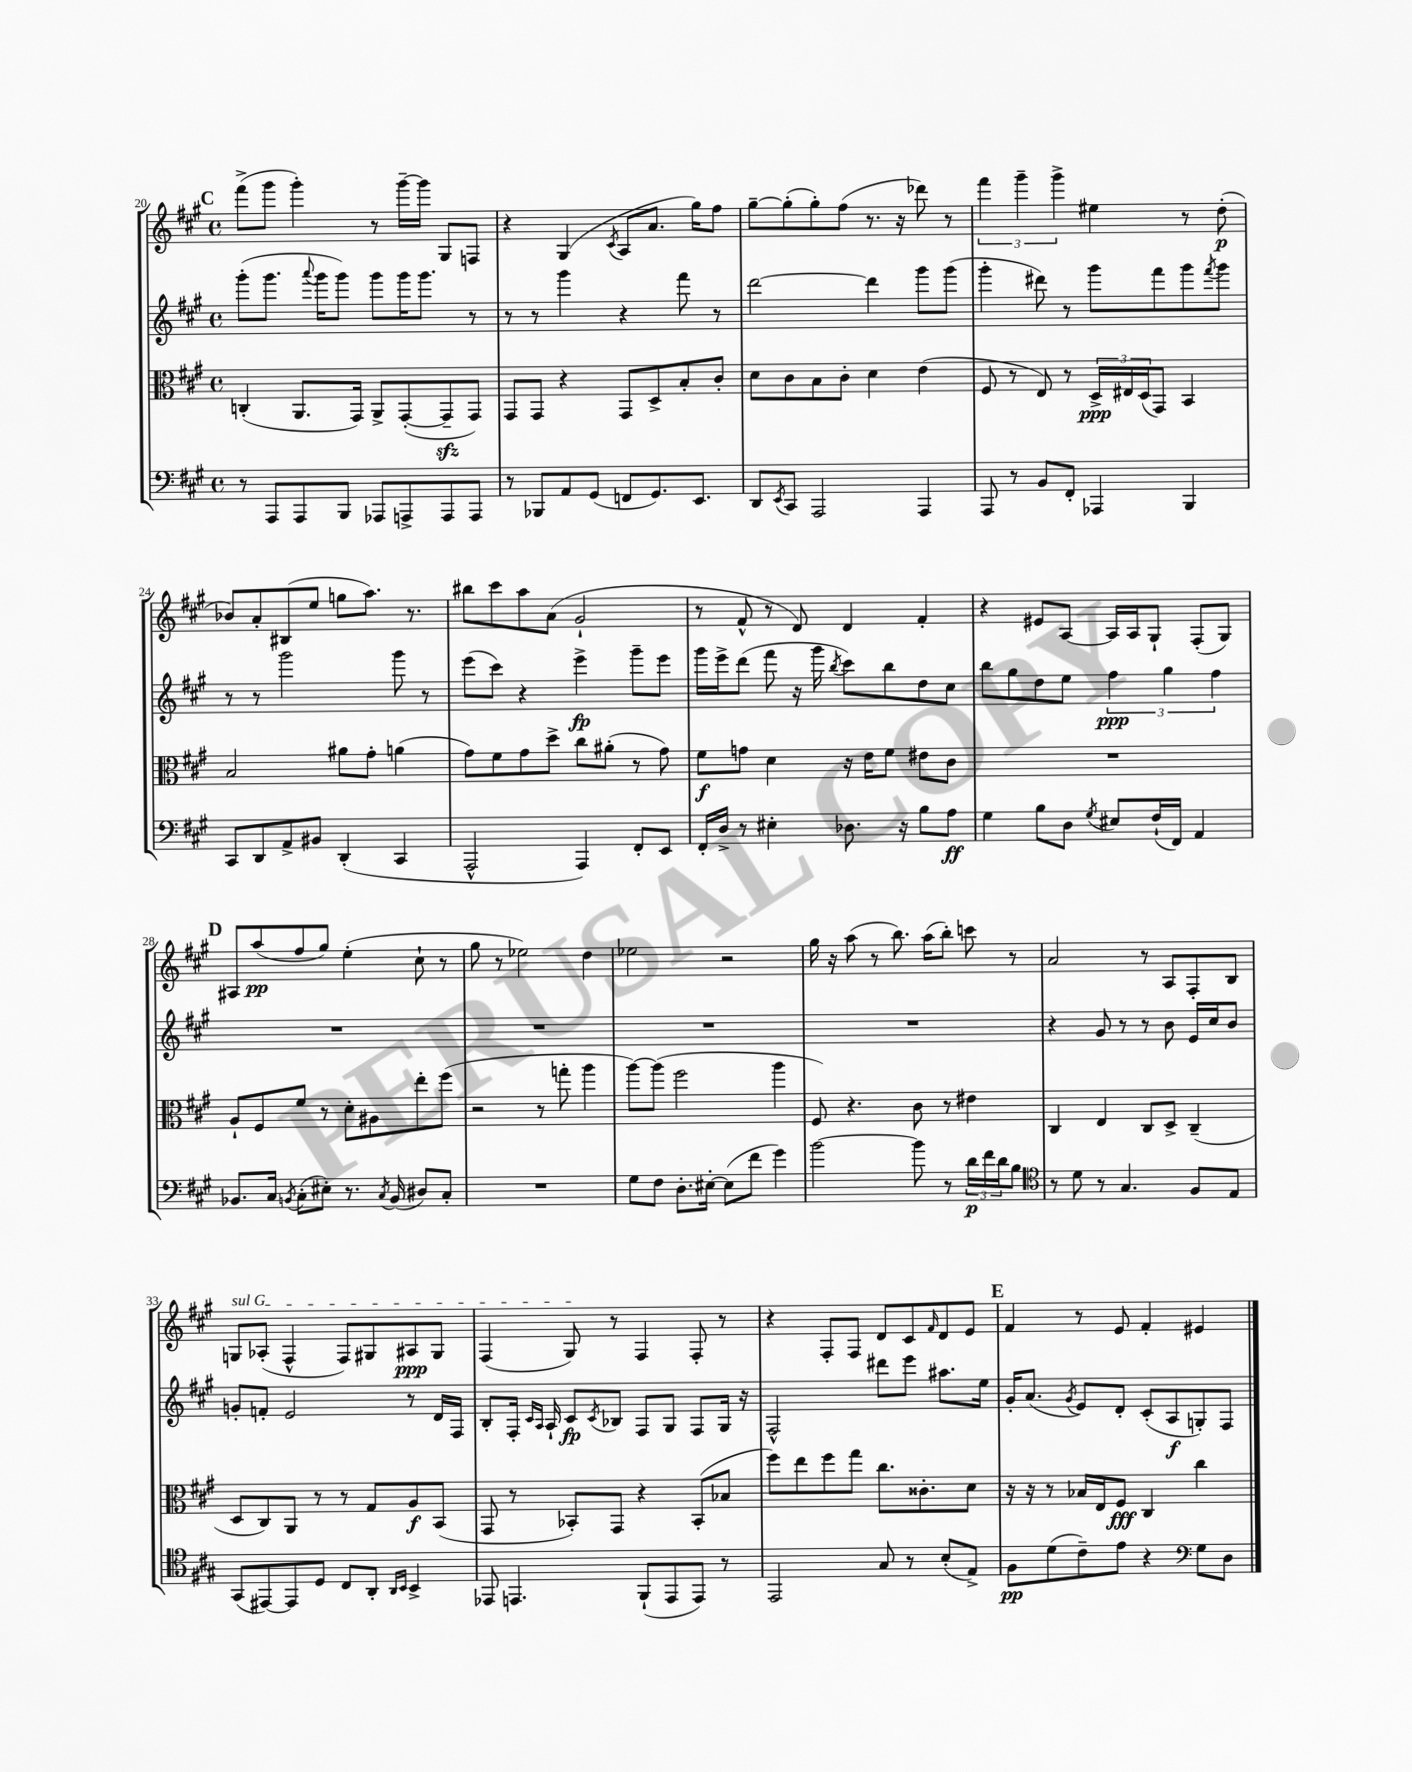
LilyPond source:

<<
\new StaffGroup <<
\new Staff = "s0" {
    \clef treble \key a \major \defaultTimeSignature \time 4/4
    \mark \markup { \bold "C" } fis'''8->( gis'''8 gis'''4-.) r8 gis'''16~-- gis'''16 gis8 f8 |
    r4 gis4( \acciaccatura { cis'8 } a8 a'8. gis''16) fis''8 |
    gis''8~-- gis''8-.( gis''8-.) fis''8( r8. r16 des'''8) r8 |
    \tuplet 3/2 { fis'''4 gis'''4-- gis'''4-> } eis''4 r8 d''8-.\p( |
    bes'8) a'8-. bis8( e''8 g''8 a''8.) r8. |
    bis''8 cis'''8 a''8 a'8( gis'2-! |
    r8 fis'8-^ r8 d'8) d'4 fis'4-. |
    r4 eis'8 a8~ a16 a16 gis8-! fis8-.( gis8) |
    \mark \markup { \bold "D" } ais8 a''8\pp( fis''8 gis''8) e''4-.( cis''8-! r8 |
    gis''8 r8 ees''2) d''4 |
    ees''2 r2 |
    gis''16 r16 a''8( r8 b''8.) a''16( b''8-.) c'''8 r8 |
    a'2 r8 a8 fis8-. b8 |
    \once \override TextSpanner.bound-details.left.text = \markup { \italic "sul G" } g8\startTextSpan aes8-.( fis4-^ fis8) gis8 ais8\ppp gis8 |
    fis4( gis8\stopTextSpan) r8 fis4 fis8-. r8 |
    r4 fis8-. fis8 d'8 cis'8 \grace { fis'16 } d'8 e'8 |
    \mark \markup { \bold "E" } fis'4 r8 e'8 fis'4-. eis'4 \bar "|." |
}
\new Staff = "s1" {
    \clef treble \key a \major \defaultTimeSignature \time 4/4
    \mark \markup { \bold "C" } gis'''8-.( gis'''8. \appoggiatura { a'''8 } gis'''16 gis'''8) gis'''8 gis'''16 gis'''8. r8 |
    r8 r8 gis'''4 r4 fis'''8 r8 |
    d'''2~ d'''4 gis'''8 gis'''8( |
    gis'''4-. dis'''8) r8 gis'''8 fis'''8 gis'''8 \acciaccatura { fis'''8 } gis'''8 |
    r8 r8 gis'''2 gis'''8 r8 |
    e'''8( cis'''8) r4 e'''4->\fp gis'''8-- e'''8 |
    gis'''16 e'''16-> d'''8( fis'''8 r16 gis'''16 \acciaccatura { b''8 } cis'''8) b''8 d''8 cis''8 |
    b''8 gis''8 d''8 e''8 \tuplet 3/2 { fis''4\ppp gis''4 fis''4 } |
    \mark \markup { \bold "D" } R1 |
    R1 |
    R1 |
    R1 |
    r4 gis'8 r8 r8 b'8 e'16 cis''16 b'8 |
    g'8-. f'8-. e'2 r8 d'16 fis16 |
    b8-. fis16-. \grace { cis'16 a16 } a16-! cis'8\fp \acciaccatura { cis'8 } bes8 fis8 gis8 fis8 gis16 r16 |
    fis2-^ dis'''8 e'''8 ais''8. e''16 |
    \mark \markup { \bold "E" } gis'16-. a'8.( \acciaccatura { gis'8 } e'8) d'8-. cis'8-.( a8\f g8-.) fis8 \bar "|." |
}
\new Staff = "s2" {
    \clef alto \key a \major \defaultTimeSignature \time 4/4
    \mark \markup { \bold "C" } c4-.( a,8. gis,16) a,8-> gis,8~-.( gis,8--\sfz gis,8) |
    gis,8 gis,8 r4 gis,8 d8-> b8-. cis'8-. |
    d'8 cis'8 b8 cis'8-. d'4 e'4( |
    fis8 r8 e8) r8 \tuplet 3/2 { d16->\ppp eis16 d16( } gis,8) b,4 |
    b2 ais'8 gis'8-. a'4( |
    gis'8) fis'8 gis'8 d''8-> cis''8 ais'8-.( r8 gis'8) |
    fis'8\f g'8 d'4 r16 e'16 fis'8 eis'8 cis'8 |
    R1 |
    \mark \markup { \bold "D" } a8-! fis8 fis'8 r8 d'8-. ais8 e''8-. fis''8( |
    r2 r8 g''8-. a''4 |
    a''8~) a''8( fis''2 a''4 |
    fis8) r4. cis'8 r8 eis'4 |
    cis4 e4 cis8 d8-> cis4--( |
    d8 cis8) a,8 r8 r8 gis8 a8\f b,8( |
    gis,8 r8 bes,8-.) gis,8 r4 bes,8-.( bes8 |
    fis''8) e''8 fis''8 gis''8 cis''8. cisis'8.-. d'8 |
    \mark \markup { \bold "E" } r16 r16 r8 bes16 e16 fis8\fff cis4 cis''4 \bar "|." |
}
\new Staff = "s3" {
    \clef bass \key a \major \defaultTimeSignature \time 4/4
    \mark \markup { \bold "C" } r8 a,,8 a,,8 b,,8 aes,,8 a,,8-> a,,8 a,,8 |
    r8 bes,,8 a,8 gis,8( f,8 gis,8.) e,8. |
    d,8 \acciaccatura { e,8 } cis,8 a,,2 a,,4 |
    a,,8 r8 b,8 fis,8-. aes,,4 b,,4 |
    cis,8 d,8 a,8-> bis,8 d,4-.( cis,4 |
    a,,2-^ a,,4) fis,8-. e,8 |
    fis,16-. d16-> r8 eis4-. des8. r16 b8 a8\ff |
    gis4 b8 d8 \acciaccatura { gis8 } eis8 fis16-!( fis,16) a,4 |
    \mark \markup { \bold "D" } bes,8. cis16 \acciaccatura { b,8 } cis8-.( eis8-.) r8. \acciaccatura { cis8 } b,16( dis8) cis8-. |
    R1 |
    gis8 fis8 d8.-. eis16~-. eis8( fis'8 gis'4) |
    b'2~ b'8 r8 \tuplet 3/2 { d'16\p fis'16 d'16 } b8 |
    \clef tenor r8 d'8 r8 gis4. fis8 e8 |
    gis,8( eis,8~) eis,8 d8 cis8 a,8-. \grace { a,16 b,16 } b,4-> |
    ees,8 e,4. fis,8-!( e,8 e,8) r8 |
    e,2 gis8 r8 b8-.( e8->) |
    \mark \markup { \bold "E" } fis8\pp d'8( cis'8--) e'8 r4 \clef bass gis8 d8 \bar "|." |
}
>>
>>
\layout { \context { \Score currentBarNumber = #20 } }
